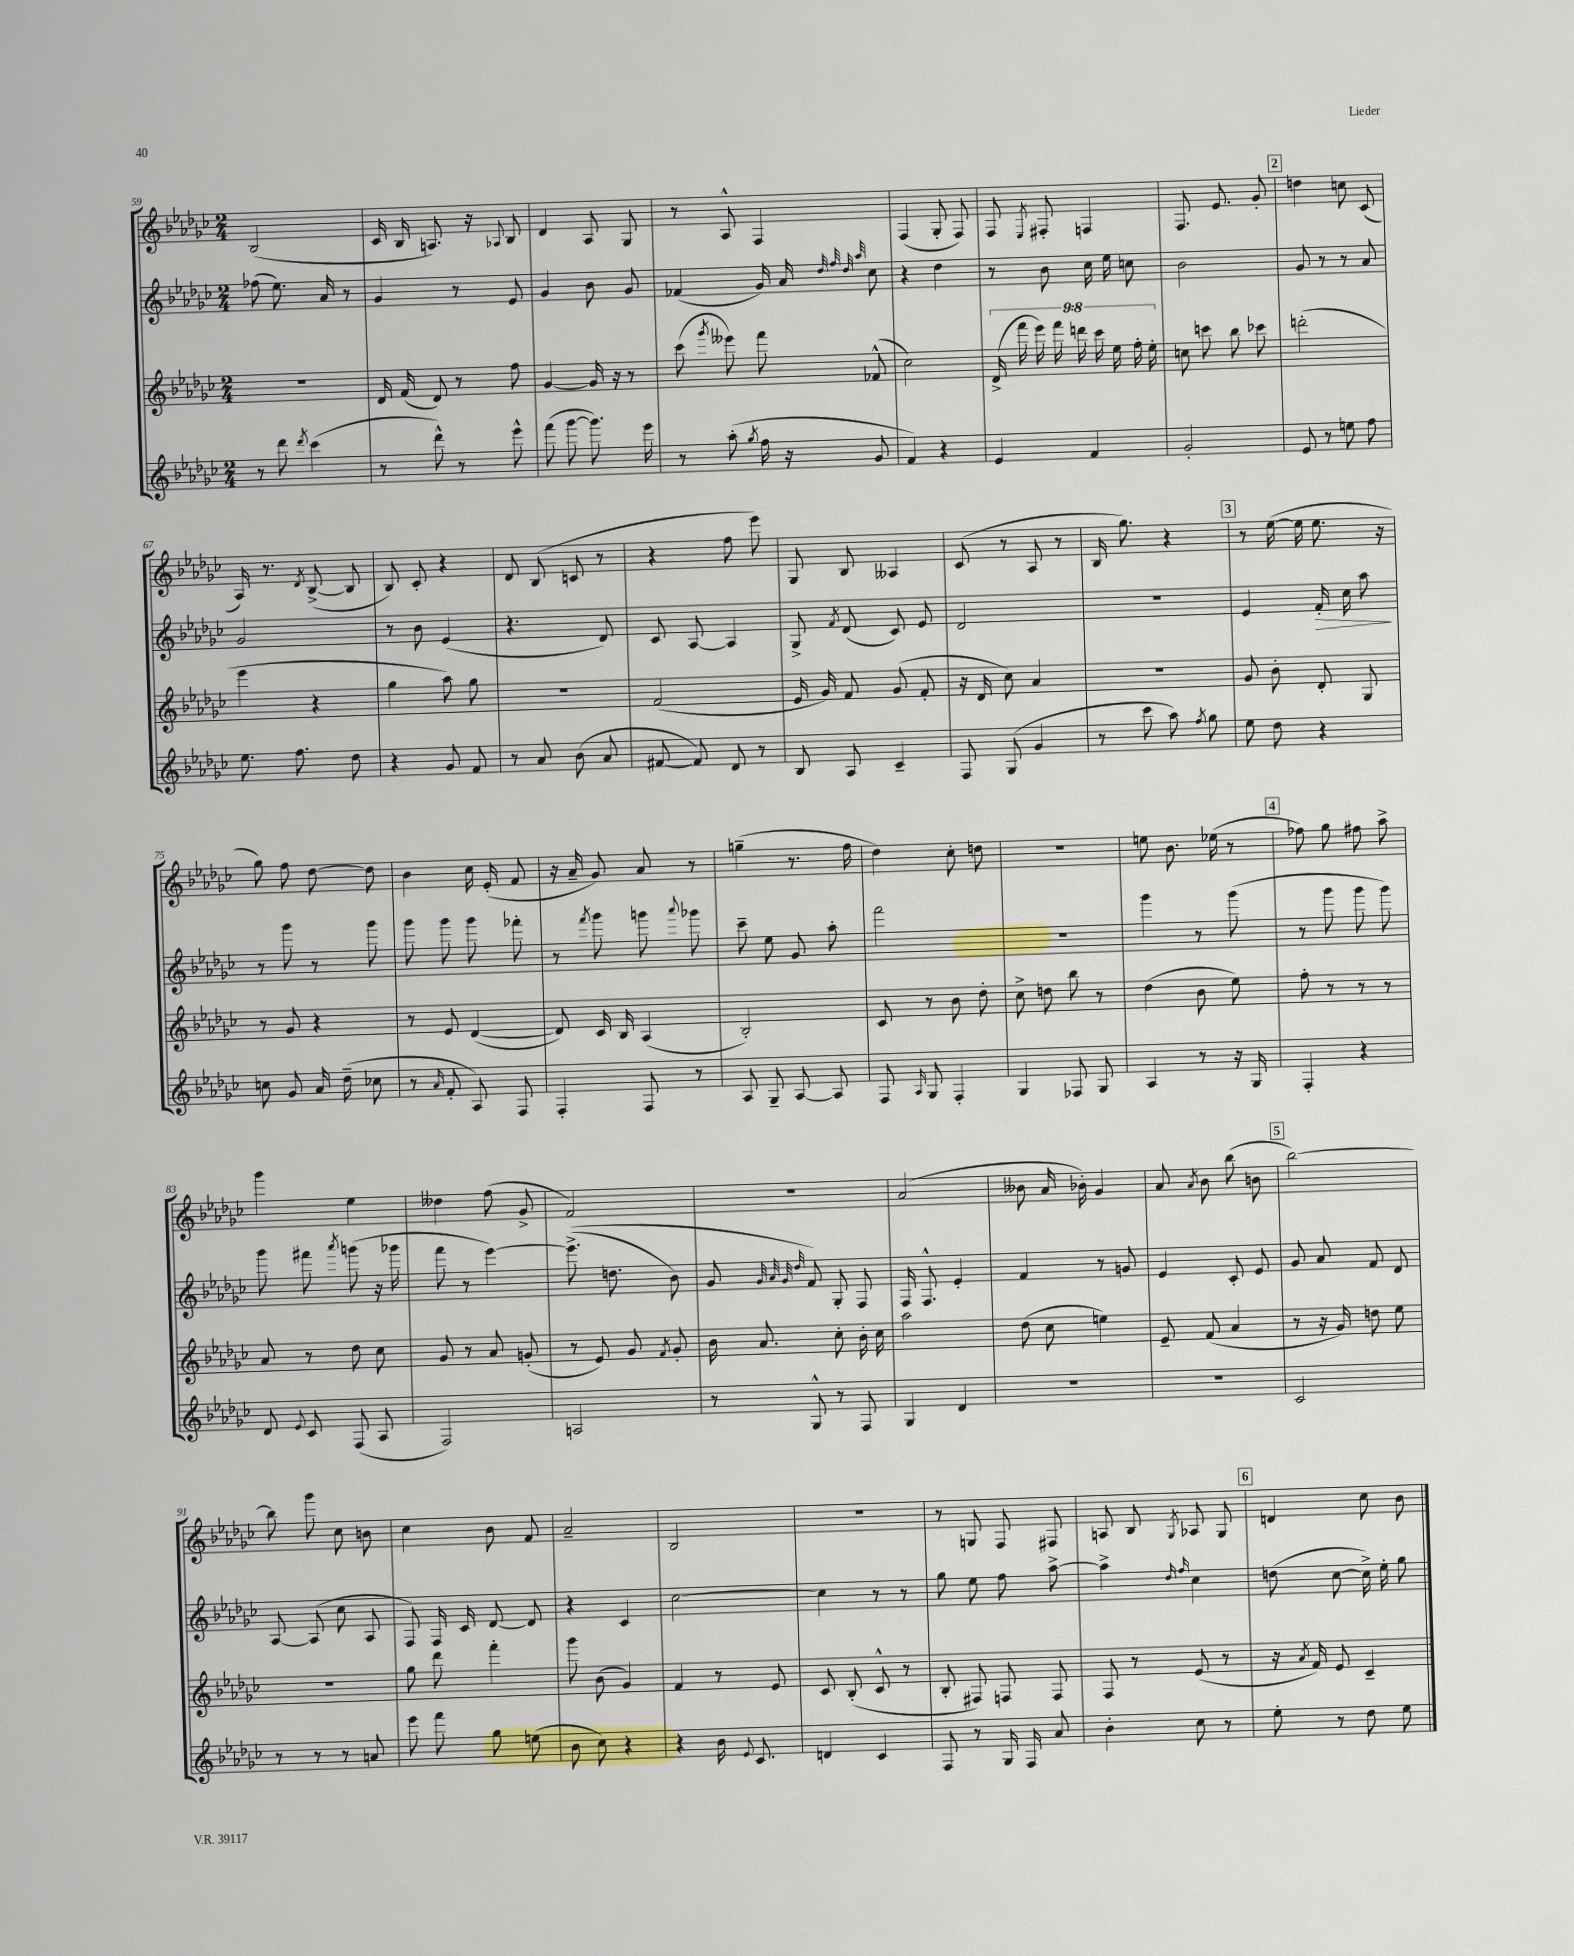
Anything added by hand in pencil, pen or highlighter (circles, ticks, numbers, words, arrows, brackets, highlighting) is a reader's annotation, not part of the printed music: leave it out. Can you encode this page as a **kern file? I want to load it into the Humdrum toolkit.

**kern	**kern	**kern	**dynam	**kern
*part4	*part3	*part2	*part2	*part1
*staff4	*staff3	*staff2	*staff2	*staff1
*clefG2	*clefG2	*clefG2	*	*clefG2
*k[b-e-a-d-g-c-]	*k[b-e-a-d-g-c-]	*k[b-e-a-d-g-c-]	*	*k[b-e-a-d-g-c-]
*M2/4	*M2/4	*M2/4	*	*M2/4
=59	=59	=59	=59	=59
8r	2r	(8ff-X\	.	(2B-/
8ddd-\	.	8.ee-\)	.	.
8qddd-/	.	.	.	.
(4ccc-\	.	.	.	.
.	.	16a-/	.	.
.	.	8r	.	.
=60	=60	=60	=60	=60
8r	16d-/	4g-/	.	16c-/
.	(16f/	.	.	16B-/
8ddd-^^\)	8d-/)	.	.	8.An/)
8r	8r	8r	.	.
.	.	.	.	16r
.	.	.	.	8qqA-X/
8eee-^^\	8ff\	8e-/	.	8B-/
=61	=61	=61	=61	=61
(8fff\	[4g-/	4g-/	.	4d-/
[8ggg-\	.	.	.	.
8.ggg-\])	16g-/]	8b-\	.	8A-/
.	16r	.	.	.
.	8r	8g-/	.	8G-/
16eee-\	.	.	.	.
=62	=62	=62	=62	=62
8r	(8ccc-\	(4f-X/	.	8r
.	8qggg-/	.	.	.
(8aa-'\	8eee--X\)	.	.	8A-^^/
8qgg-/	.	.	.	.
16ff\	8fff\	16g-/)	.	4F/
16r	.	16a-/	.	.
.	.	32qqdd-/	.	.
.	.	32qqff/	.	.
.	.	32qqdd-/	.	.
.	.	32qqaa-/	.	.
8g-/	(8f-X^^/	8cc-\	.	.
=63	=63	=63	=63	=63
4f/)	2cc-\)	4r	.	(4F/
4r	.	4dd-\	.	8G-'/
.	.	.	.	8F/)
=64	=64	=64	=64	=64
4e-/	(18d-^/	8r	.	8F/
.	18fff\	.	.	.
.	18eee-\)	.	.	.
.	.	.	.	8qE-/
.	.	8b-\	.	8F#X'/
.	18fff\	.	.	.
.	18dddn\	.	.	.
4f/	.	16cc-\	.	4Fn/
.	18ccc-\	.	.	.
.	.	16ee-\	.	.
.	18ee-\	.	.	.
.	.	8ccn\	.	.
.	18ff'\	.	.	.
.	18ee-'\	.	.	.
=65	=65	=65	=65	=65
2g-'/	8ccn\	2b-\	.	8.F/
.	8cccn\	.	.	.
.	.	.	.	8.e-/
.	8bb-\	.	.	.
.	8ccc-X\	.	.	8g-'/
!!LO:REH:place=s1:t=2
=66	=66	=66	=66	=66
8e-/	(2dddn'\	8g-/	.	4ddn\
8r	.	8r	.	.
8een\	.	8r	.	8ccn\
8ff\	.	8a-/	.	(8c-/
!!LO:LB:g=z
=67	=67	=67	=67	=67
8.ee-\	4eee-\	2g-/	.	16A-/)
.	.	.	.	8.r
8.ff\	.	.	.	.
.	.	.	.	8qd-/
.	4r	.	.	([8B-^/
8dd-\	.	.	.	8B-/]
=68	=68	=68	=68	=68
4r	4gg-\	8r	.	8B-/)
.	.	8b-\	.	8c-'/
8g-/	8aa-\)	(4e-/	.	4r
8f/	8gg-\	.	.	.
=69	=69	=69	=69	=69
8r	2r	4.r	.	8d-/
8a-/	.	.	.	(8B-/
(8b-\	.	.	.	8cn/
8a-/	.	8d-/)	.	8r
=70	=70	=70	=70	=70
[8f#X/	(2f/	8c-/	.	4r
8f#/])	.	[8A-/	.	.
8d-/	.	4A-/]	.	8ff\
8r	.	.	.	8eee-\)
=71	=71	=71	=71	=71
8B-/	16e-/	8G-^/	.	8G-/
.	16g-/)	.	.	.
.	.	8qf/	.	.
8A-/	8f/	(8d-/	.	8B-/
4c-~/	(8g-/	8c-/)	.	4A--X/
.	8f'/	8e-/	.	.
=72	=72	=72	=72	=72
8F/	16r	2d-/	.	(8c-/
.	16d-/	.	.	.
(8G-/	8cc-\)	.	.	8r
4g-/	4a-/	.	.	8A-/
.	.	.	.	8r
=73	=73	=73	=73	=73
8r	2r	2r	.	16B-/
.	.	.	.	8.gg-\)
8ccc-\	.	.	.	.
8aa-\)	.	.	.	4r
8qff/	.	.	.	.
8gg-\	.	.	.	.
!!LO:REH:place=s1:t=3
=74	=74	=74	=74	=74
8ee-\	8g-/	4e-/	.	8r
8dd-\	8b-'\	.	.	([16ee-\
.	.	.	.	16ee-\]
!	!	!	!LO:HP:b	!
4r	8d-'/	16f'/	>	8.ee-\
.	.	16cc-\	.	.
.	8G-/	8aa-\	.	.
.	.	.	.	16r
.	.	.	]	.
!!LO:LB:g=z
=75	=75	=75	=75	=75
8ccn\	8r	8r	.	8gg-\)
8g-/	8g-/	8ggg-\	.	8ff\
16a-/	4r	8r	.	[8dd-\
(16dd-~\	.	.	.	.
8cc-X\	.	8ggg-\	.	8dd-\]
=76	=76	=76	=76	=76
8r	8r	8ggg-\	.	4b-\
16qqa-/	.	.	.	.
8f'/	8e-/	8ggg-\	.	.
8A-/)	([4d-/	8ggg-\	.	16cc-\
.	.	.	.	(16e-'/
8F/	.	8fff-X'\	.	8f/
=77	=77	=77	=77	=77
4F'/	8d-/])	8r	.	16r
.	.	.	.	16a-~/
.	.	8qfff/	.	.
.	16c-/	8ggg-\	.	8g-/)
.	16B-/	.	.	.
8F/	(4A-/	8gggn\	.	8a-/
.	.	8qqaaa-/	.	.
8r	.	8ggg-X\	.	8r
=78	=78	=78	=78	=78
8A-/	2B-'/)	8ccc-~\	.	(4ggn~\
8G-~/	.	8ee-\	.	.
[8A-/	.	8g-/	.	8.r
8A-/]	.	8aa-'\	.	.
.	.	.	.	16ff\
=79	=79	=79	=79	=79
8F/	8c-/	2fff\	.	4dd-\)
16qqA-/	.	.	.	.
8G-/	8r	.	.	.
4F'/	8b-\	.	.	8cc-'\
.	8dd-'\	.	.	8ddn\
=80	=80	=80	=80	=80
4G-/	8cc-^\	2r	.	2r
.	8ddn\	.	.	.
8F-X/	8bb-\	.	.	.
8G-/	8r	.	.	.
=81	=81	=81	=81	=81
4A-/	(4dd-\	4ggg-\	.	8een\
.	.	.	.	8.b-\
8r	8b-\	8r	.	.
.	.	.	.	(16ee-X\
16r	8ee-\)	(8ggg-\	.	8r
16G-/	.	.	.	.
!!LO:REH:place=s1:t=4
=82	=82	=82	=82	=82
4F'/	8ff'\	8r	.	8ff-X\)
.	8r	8ggg-\	.	8gg-\
4r	8r	8ggg-\	.	8ff#X\
.	8r	8ggg-\)	.	8aa-^\
!!LO:LB:g=z
=83	=83	=83	=83	=83
8d-/	8a-/	8ggg-\	.	4ggg-\
8qqe-/	.	.	.	.
8c-/	8r	8fff#X\	.	.
.	.	8qaaa-/	.	.
(8F/	8dd-\	(8gggn\	.	4ee-\
8A-/	8cc-\	16r	.	.
.	.	16ggg-X\	.	.
=84	=84	=84	=84	=84
2F/)	8g-/	8fff\	.	4dd--X\
.	8r	8r	.	.
.	8a-/	[4eee-\)	.	(8ff\
.	(8gn'/	.	.	8g-^/
=85	=85	=85	=85	=85
2An/	8r	((8.eee-^\]	.	2f/)
.	8e-/)	.	.	.
.	.	8.ddn\	.	.
.	8g-/	.	.	.
.	8qf/	.	.	.
.	8g-'/	8b-\)	.	.
=86	=86	=86	=86	=86
8r	16b-\	8g-/	.	2r
.	8.a-/	.	.	.
.	.	32qqg-/	.	.
.	.	32qqa-/	.	.
.	.	32qqg-/	.	.
.	.	32qqdd-/	.	.
8G-^^/	.	8f/)	.	.
8r	8cc-'\	8G-'/	.	.
8F/	16b-'\	8F/	.	.
.	16cc-\	.	.	.
=87	=87	=87	=87	=87
4G-/	2aa-\	16F/	.	(2a-/
.	.	8.F^^/	.	.
4d-/	.	4e-'/	.	.
=88	=88	=88	=88	=88
2r	(8dd-\	4f/	.	8b--X\
.	8cc-\	.	.	16a-/
.	.	.	.	16b-X'\)
.	4een\)	8r	.	4g-/
.	.	8gn/	.	.
=89	=89	=89	=89	=89
2r	8e-~/	4e-/	.	8a-/
.	.	.	.	8qa-/
.	(8f/	.	.	8b-\
.	4a-/	8c-'/	.	(8bb-\
.	.	8e-/	.	8bn\
!!LO:REH:place=s1:t=5
=90	=90	=90	=90	=90
2c-/	8r	8g-/	.	[2bb-\)
.	16r	8a-/	.	.
.	16g-/)	.	.	.
.	8ddn\	8f/	.	.
.	8ee-\	8d-/	.	.
!!LO:LB:g=z
=91	=91	=91	=91	=91
8r	2r	[8A-/	.	8bb-\]
8r	.	(8A-/]	.	8ggg-\
8r	.	8cc-\	.	8cc-\
8an/	.	8A-/	.	8bn\
=92	=92	=92	=92	=92
8eee-\	8gg-\	8F/)	.	4cc-\
8fff\	8ddd-\	16F/	.	.
.	.	16c-/	.	.
8gg-\	4fff'\	[8d-/	.	8b-\
(8een\	.	8d-/]	.	8f/
=93	=93	=93	=93	=93
8b-\	8ggg-\	4r	.	2a-~/
8cc-\)	(8b-\	.	.	.
4r	4g-/)	4c-/	.	.
=94	=94	=94	=94	=94
4r	4f/	[2cc-\	.	2B-/
16b-\	8r	.	.	.
8qqe-/	.	.	.	.
8.c-/	.	.	.	.
.	8e-/	.	.	.
=95	=95	=95	=95	=95
4dn/	8c-/	4cc-\]	.	2r
.	(8B-'/	.	.	.
4c-/	8c-^^/	8r	.	.
.	8r	8r	.	.
=96	=96	=96	=96	=96
8F/	8B-'/	8gg-\	.	8r
8r	8F#X/)	8ee-\	.	8Gn/
16G-/	8Fn/	8ff\	.	8F/
16F/	.	.	.	.
8a-/	8F/	[8aa-^\	.	8F#X/
=97	=97	=97	=97	=97
4b-'\	8F/	4aa-^\]	.	8An/
.	8r	.	.	8B-/
.	.	16qqdd-/	.	.
.	.	16qqff/	.	8qG-/
8cc-\	(8e-/	4cc-\	.	8A-X/
8r	8r	.	.	8G-/
!!LO:REH:place=s1:t=6
=98	=98	=98	=98	=98
8ee-'\	16r	(8ddn\	.	4dn/
.	8qa-/	.	.	.
.	16f/)	.	.	.
8r	8e-/	[8cc-\	.	.
8dd-\	4c-~/	16cc-^\])	.	8cc-\
.	.	16ee-'\	.	.
8ee-\	.	8gg-\	.	8b-\
==	==	==	==	==
*-	*-	*-	*-	*-
